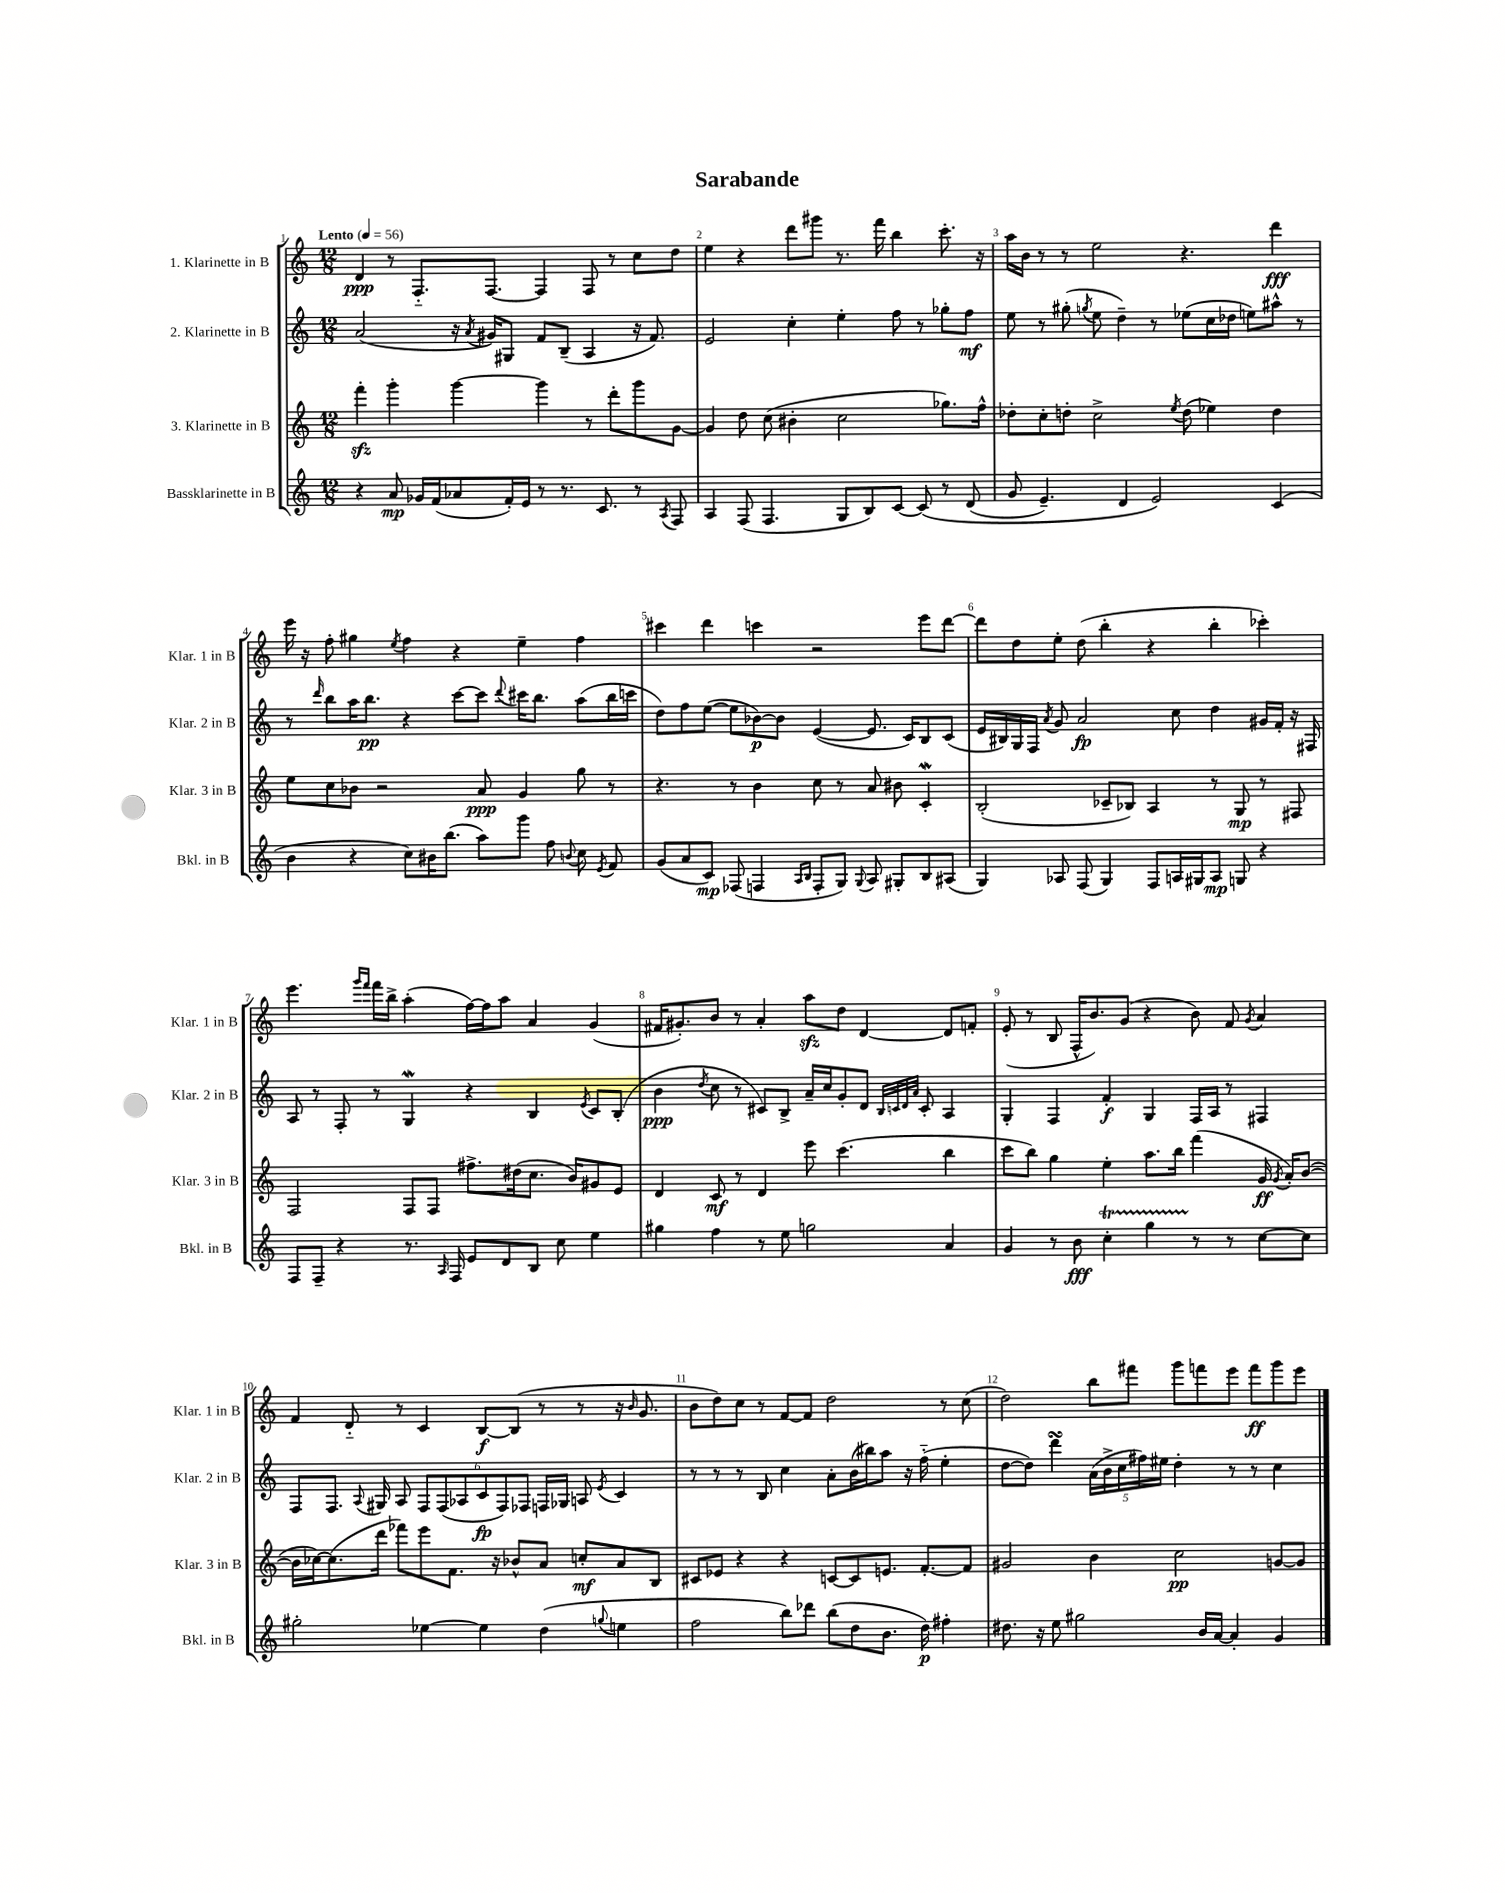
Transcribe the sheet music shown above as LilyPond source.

\header { title = "Sarabande" }
<<
\new StaffGroup <<
\new Staff = "s0" \with { instrumentName = "1. Klarinette in B" shortInstrumentName = "Klar. 1 in B" } {
    \clef treble \key c \major \numericTimeSignature \time 12/8 \tempo "Lento" 4 = 56
    \autoBeamOff d'4\ppp r8 f8.[-_ f8.]~ f4 f8 r8 c''8[ d''8] |
    e''4 r4 d'''8[ gis'''8] r8. f'''16 b''4 c'''8.-. r16 |
    a''16[ b'16] r8 r8 e''2 r4. d'''4\fff |
    e'''16 r16 f''8-. gis''4 \acciaccatura { e''8 } f''4 r4 e''4-- f''4 |
    cis'''4 d'''4 c'''4 r2 e'''8[ d'''8]~ |
    d'''8[ d''8 e''8]-. d''8( b''4-. r4 b''4-. ces'''4-.) |
    e'''4. \grace { g'''16[ f'''16] } f'''16[ b''16]-> a''4-.( f''16[~) f''16 a''8] a'4 g'4( |
    fis'16[ gis'8.-.) b'8] r8 a'4-. a''8[\sfz d''8] d'4~ d'8[ f'8]-. |
    e'8-.( r8 b8 f16[-^ b'8.) g'8]( r4 b'8) f'8 \acciaccatura { g'8 } a'4 |
    f'4 d'8-_ r8 c'4 b8[~\f b8]( r8 r8 r16 \grace { b'16 } g'8. |
    b'8[ d''8) c''8] r8 f'8[~ f'8] d''2 r8 c''8( |
    d''2) b''8[ fis'''8] g'''8[ f'''8 e'''8] f'''8[\ff g'''8 e'''8] \bar "|." |
}
\new Staff = "s1" \with { instrumentName = "2. Klarinette in B" shortInstrumentName = "Klar. 2 in B" } {
    \clef treble \key c \major \numericTimeSignature \time 12/8
    \autoBeamOff a'2( r16 \acciaccatura { a'8 } gis'16[) gis8] f'8[ b8]--( a4 r16 f'8.) |
    e'2 c''4-. e''4-. f''8 r8 ges''8[-. f''8]\mf |
    e''8 r8 gis''8-.( \acciaccatura { g''8 } e''8 d''4--) r8 ees''8[( c''16 des''16] e''8[) ais''8]-^ r8 |
    r8 \grace { d'''16 } b''8[ a''16 b''8.]\pp r4 c'''8[~ c'''8] \appoggiatura { d'''8 } cis'''16[ b''8.] a''8[( b''16 c'''16] |
    d''8[) f''8 e''8]~( e''8[ bes'8~\p) bes'8] e'4~( e'8. c'16[) b8 c'8]( |
    e'16[ bis16) g16 f16] \acciaccatura { a'8 } g'8 a'2\fp c''8 d''4 gis'16[ f'16]-. r16 fis16 |
    a8 r8 f8-. r8 g4\mordent r4 b4 \acciaccatura { e'8 } c'8[ b8]-.( |
    b'4\ppp \acciaccatura { d''8 } c''8 r8 cis'8[) b8]-> a'16[-- c''16 g'8-. d'8] \grace { b32[ c'32 d'32 a'32] } c'8-. a4 |
    g4-. f4 f'4-.\f g4 f16[ a16] r8 fis4 |
    f8[ f8.] \appoggiatura { a8 } gis16 a8 \tuplet 6/4 { f8[ f8( aes8 c'8\fp f8) fes8] } f16[ ges16] a8 \acciaccatura { e'8 } c'4 |
    r8 r8 r8 b8 c''4 a'8[-. b'16( bis''16) a''8] r16 f''16-_( e''4-. |
    d''8[~ d''8]) d'''4\turn \tuplet 5/4 { a'16[( b'16-> c''16 fis''16) eis''16] } d''4-. r8 r8 c''4 \bar "|." |
}
\new Staff = "s2" \with { instrumentName = "3. Klarinette in B" shortInstrumentName = "Klar. 3 in B" } {
    \clef treble \key c \major \numericTimeSignature \time 12/8
    \autoBeamOff f'''4-.\sfz g'''4-. g'''4~ g'''4 r8 d'''8[-. g'''8 g'8]~ |
    g'4 d''8 c''8( bis'4-. c''2 ges''8.[) f''16]-^ |
    des''8[-. c''8-. d''8]-. c''2-> \acciaccatura { e''8 } d''8( ees''4) d''4 |
    e''8[ c''8 bes'8] r2 a'8\ppp g'4 g''8 r8 |
    r4. r8 b'4 c''8 r8 a'8 bis'8 c'4-.\mordent |
    b2-.( ces'8[-- bes8]) a4 r8 g8\mp r8 fis8 |
    f2 f8[ f8] fis''8.[-> dis''16( c''8.] b'16[) gis'8 e'8] |
    d'4 c'8\mf r8 d'4 e'''8 c'''4.( b''4 |
    c'''8[ b''8]) g''4 e''4-. a''8.[ b''16] f'''4( g'16\ff \acciaccatura { g'8 } a'16[-.) b'8]~( |
    b'16[ ces''16~) ces''8.( d'''16] fes'''8[) e'''8 f'8.] r16 bes'8[-^ a'8] c''8[-.\mf a'8 b8] |
    cis'8[ ees'8] r4 r4 c'8[~ c'8 e'8.] f'8.[~-. f'8] |
    gis'2 b'4 c''2\pp g'8[~ g'8] \bar "|." |
}
\new Staff = "s3" \with { instrumentName = "Bassklarinette in B" shortInstrumentName = "Bkl. in B" } {
    \clef treble \key c \major \numericTimeSignature \time 12/8
    \autoBeamOff r4 a'8\mp ges'16[ f'16( aes'8 f'16-.) e'16] r8 r8. c'8. r8 \acciaccatura { a8 } f8 |
    a4 f8( f4. g8[ b8) c'8]~ c'8\( r8 d'8( |
    g'8 e'4.--) d'4 e'2\) c'4( |
    b'4 r4 c''8[) bis'16 b''8.]( a''8[) g'''8] f''8 \appoggiatura { b'8 } c''8 \acciaccatura { e'8 } f'8 |
    g'8[( a'8 c'8]\mp) fes8( f4 \grace { a16[ b16] } f8[-. g8]) \appoggiatura { g8 } a8 gis8[-. b8 ais8]( |
    g4) aes8 f8( g4) f8[ a16 gis16 a8]\mp g8 r4 |
    f8[ f8]-- r4 r8. \grace { a16 } f16 e'8[ d'8 b8] c''8 e''4 |
    gis''4 f''4 r8 e''8 g''2 a'4 |
    g'4 r8 b'8\fff c''4-.\startTrillSpan g''4 r8\stopTrillSpan r8 c''8[~ c''8] |
    gis''2-. ees''4~ ees''4 d''4( \appoggiatura { g''8 } e''4 |
    f''2 b''8[) des'''8] b''8[( d''8 b'8.] d''16\p) fis''4-. |
    dis''8. r16 e''8 gis''2 b'16[ a'16]~ a'4-. g'4 \bar "|." |
}
>>
>>
\layout { \context { \Score \override BarNumber.break-visibility = ##(#f #t #t) barNumberVisibility = #all-bar-numbers-visible } }
